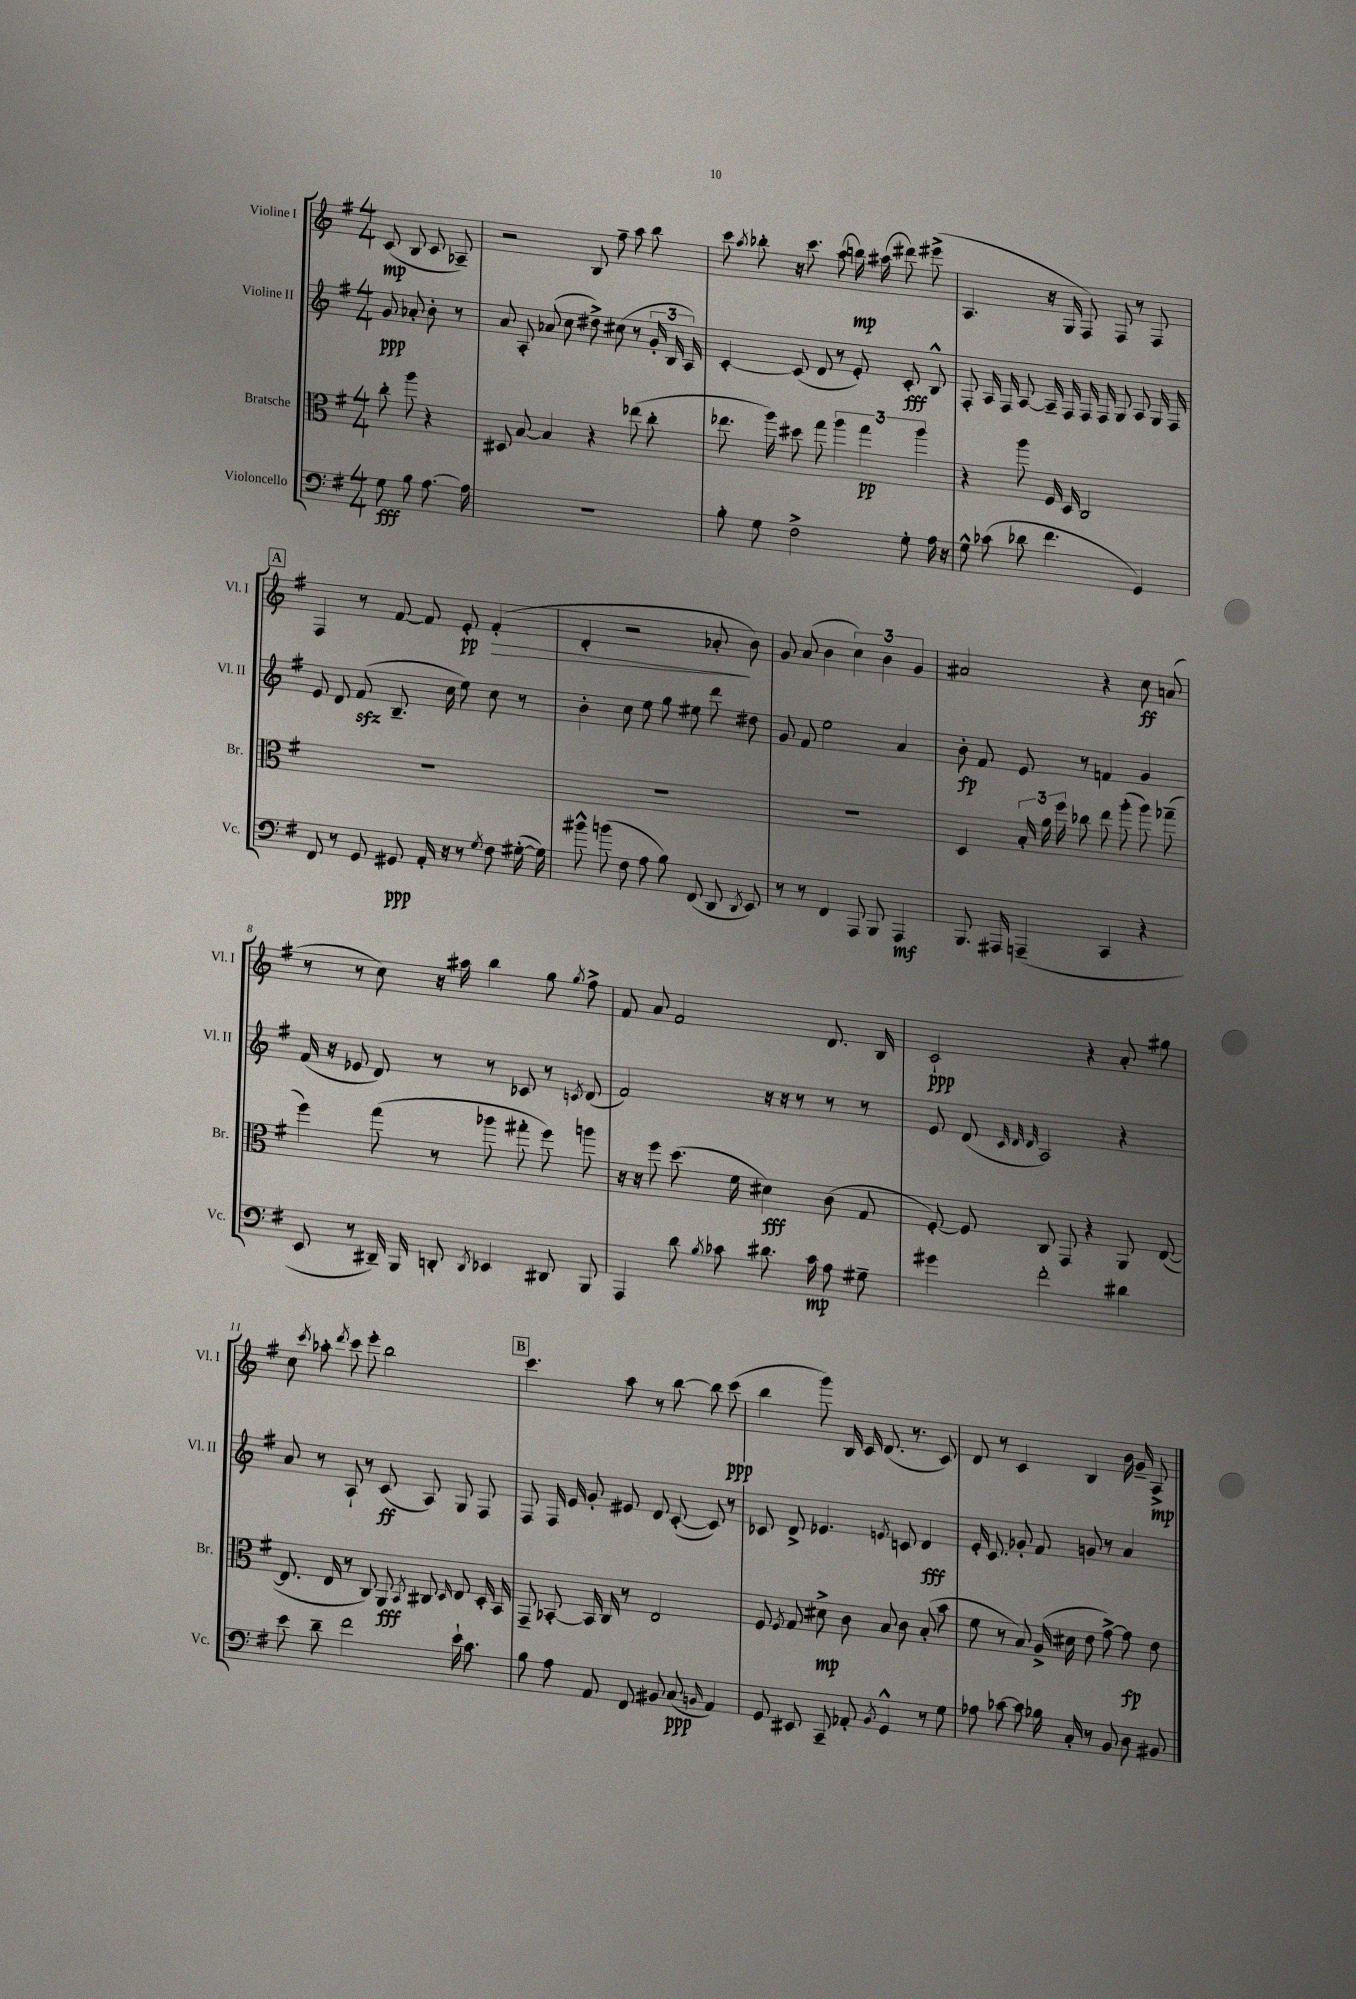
<<
\new StaffGroup <<
\new Staff = "s0" \with { instrumentName = "Violine I" shortInstrumentName = "Vl. I" } {
    \clef treble \key g \major \numericTimeSignature \time 4/4 \partial 2
    \autoBeamOff c'8\mp( b8 c'8 aes8--) |
    r2 b8 fis''8-- a''8 b''8 |
    c'''8 \acciaccatura { a''8 } bes''8-. r16 c'''8. a''8( b''16\mp) ais''16( dis'''8) eis'''8->( |
    a4. r16 g16 fis8) fis8 r8 fis8 |
    \mark \markup { \box "A" } fis4 r8 fis'8~ fis'8 e'8-.\pp fis'4-.\>( |
    d'4-. r2 aes'8-.\! b'8) |
    g'8 a'8( b'4 \tuplet 3/2 { c''4) b'4 g'4 } |
    ais'2 r4 c''8\ff a'8( |
    r8 r8 c''8) r16 ais''16 b''4 g''8 \acciaccatura { g''8 } fis''8-> |
    fis'8 a'8 fis'2 d'8. b16 |
    c'2-!\ppp r4 a'8-. gis''8 |
    c''8 \acciaccatura { c'''8 } aes''8-. \acciaccatura { d'''8 } c'''8 e'''8-. b''2 |
    \mark \markup { \box "B" } c'''4. a''8 r8 b''8~ b''8 c'''8\ppp( |
    b''4 g'''8) b16 c'16 d'8.( r8. c'8) |
    d'8 r8 c'4 b4 b'16 g'16-- a8->\mp \bar "|." |
}
\new Staff = "s1" \with { instrumentName = "Violine II" shortInstrumentName = "Vl. II" } {
    \clef treble \key g \major \numericTimeSignature \time 4/4 \partial 2
    \autoBeamOff g'8\ppp aes'8-. b'8-. r8 |
    a'8 a8-. aes'8( c''8 dis''8->) cis''8( r8 \tuplet 3/2 { g'16-. b16 a16) } |
    c'4~-. c'8( d'8 r8 e'8-.) c'8-.\fff b8-^ |
    fis8-. a16 fis16 a8~ a16-- fis16 fis16 fis16 g8 a8 g16 fis16 |
    \mark \markup { \box "A" } e'8 d'8 fis'8\sfz( b8.-- c''16 e''8) c''8 r8 |
    b'4-. c''8 e''8 g''8 eis''8 d'''8 dis''8 |
    g'8 fis'8 e''2 a'4 |
    b'8-.\fp fis'8 e'8 r8 f'4 g'4 |
    fis'16( r16 ees'8 d'8) r8 r8 ces'8 r8 \acciaccatura { c'8 } d'8( |
    fis'2) r16 r16 r8 r8 r8 |
    e'8 d'8( \grace { c'32 d'32 d'32 } a2) r4 |
    a'8 r8 a8-! r8 c'8\ff( a8) g8 fis8 |
    \mark \markup { \box "B" } fis8 fis16 e'16 g'8-. eis'8 d'8 c'8~-.( c'8) r8 |
    ces'8 d'8-> ees'4. \acciaccatura { e'8 } c'8 d'4\fff |
    e'16-. c'8. ges'8-. fis'8 g'8 r8 a'4 \bar "|." |
}
\new Staff = "s2" \with { instrumentName = "Bratsche" shortInstrumentName = "Br." } {
    \clef alto \key g \major \numericTimeSignature \time 4/4 \partial 2
    \autoBeamOff c''8-. a''8 r4 |
    dis8 b8~ b4 r4 ees''8( c''8-. |
    ees''8. a''16) dis''8 g''8 \tuplet 3/2 { a''4 g''4\pp a''4 } |
    r4 a''8 fis16 d16 c2 |
    \mark \markup { \box "A" } R1 |
    R1 |
    R1 |
    d4 \tuplet 3/2 { b16-. a'16 fis''16 } ces''8 e''8 a''8-.( a''8) ges''8--( |
    fis''4) g''8( r8 aes''8 gis''8-. fis''8) a''8 |
    r16 r16 fis''8 d''8.( fis'16 dis'4\fff) c'8( g8 |
    fis8~-.) fis8 c8 g,8 r4 a,8 e8~( |
    e8. e16 r8 c8) a,8\fff \acciaccatura { b,8 } cis8 \grace { d16 } e8 d16-. b,16 |
    \mark \markup { \box "B" } g,8-- bes,8~-. bes,16 c16 r8 e2 |
    fis8 \acciaccatura { fis8 } g8 dis'8->\mp c'8 b8 c'8 b8-.( b'8 |
    fis'8 r8 b8) a16->( dis'16 e'8 g'8~->) g'8\fp e'8 \bar "|." |
}
\new Staff = "s3" \with { instrumentName = "Violoncello" shortInstrumentName = "Vc." } {
    \clef bass \key g \major \numericTimeSignature \time 4/4 \partial 2
    \autoBeamOff g8\fff b8 a8.~ a16 |
    R1 |
    b8-. g8 fis2-> g8-. a16 r16 |
    g8-^ ces'8( des'8 fis'4. g,4) |
    \mark \markup { \box "A" } fis,8 r8 g,8 gis,8\ppp a,16-. r16 r8 \acciaccatura { g8 } fis8 gis16~-.( gis16) |
    bis'8-^ b'8( fis8 a8 b8) fis,8( d,8 \acciaccatura { d,8 } e,8) |
    r8 r8 fis,4 a,,8 b,,8 a,,4\mf |
    b,,8. ais,,16 a,,4--( c,4 r4 |
    e,8 r8 dis,16--) b,,16 d,8-. \acciaccatura { d,8 } ees,4 dis,8 b,,8 |
    a,,4 d'8 \acciaccatura { b8 } ces'8 dis'8. ces'16\mp a8 gis8-- |
    gis'4 fis'2-. dis'4 |
    e'8 d'8-- fis'2 e'16-! c'8. |
    \mark \markup { \box "B" } b8 a8 a,8 fis,8 bis,8 c8\ppp( \grace { b,16 } a,4) |
    g,8 eis,8 c,8-- aes,8-. \acciaccatura { b,8 } g,4-^ r8 g8 |
    aes8 ces'8~ ces'8 bes16 c16-. r8 b,8 d8 bis,8 \bar "|." |
}
>>
>>
